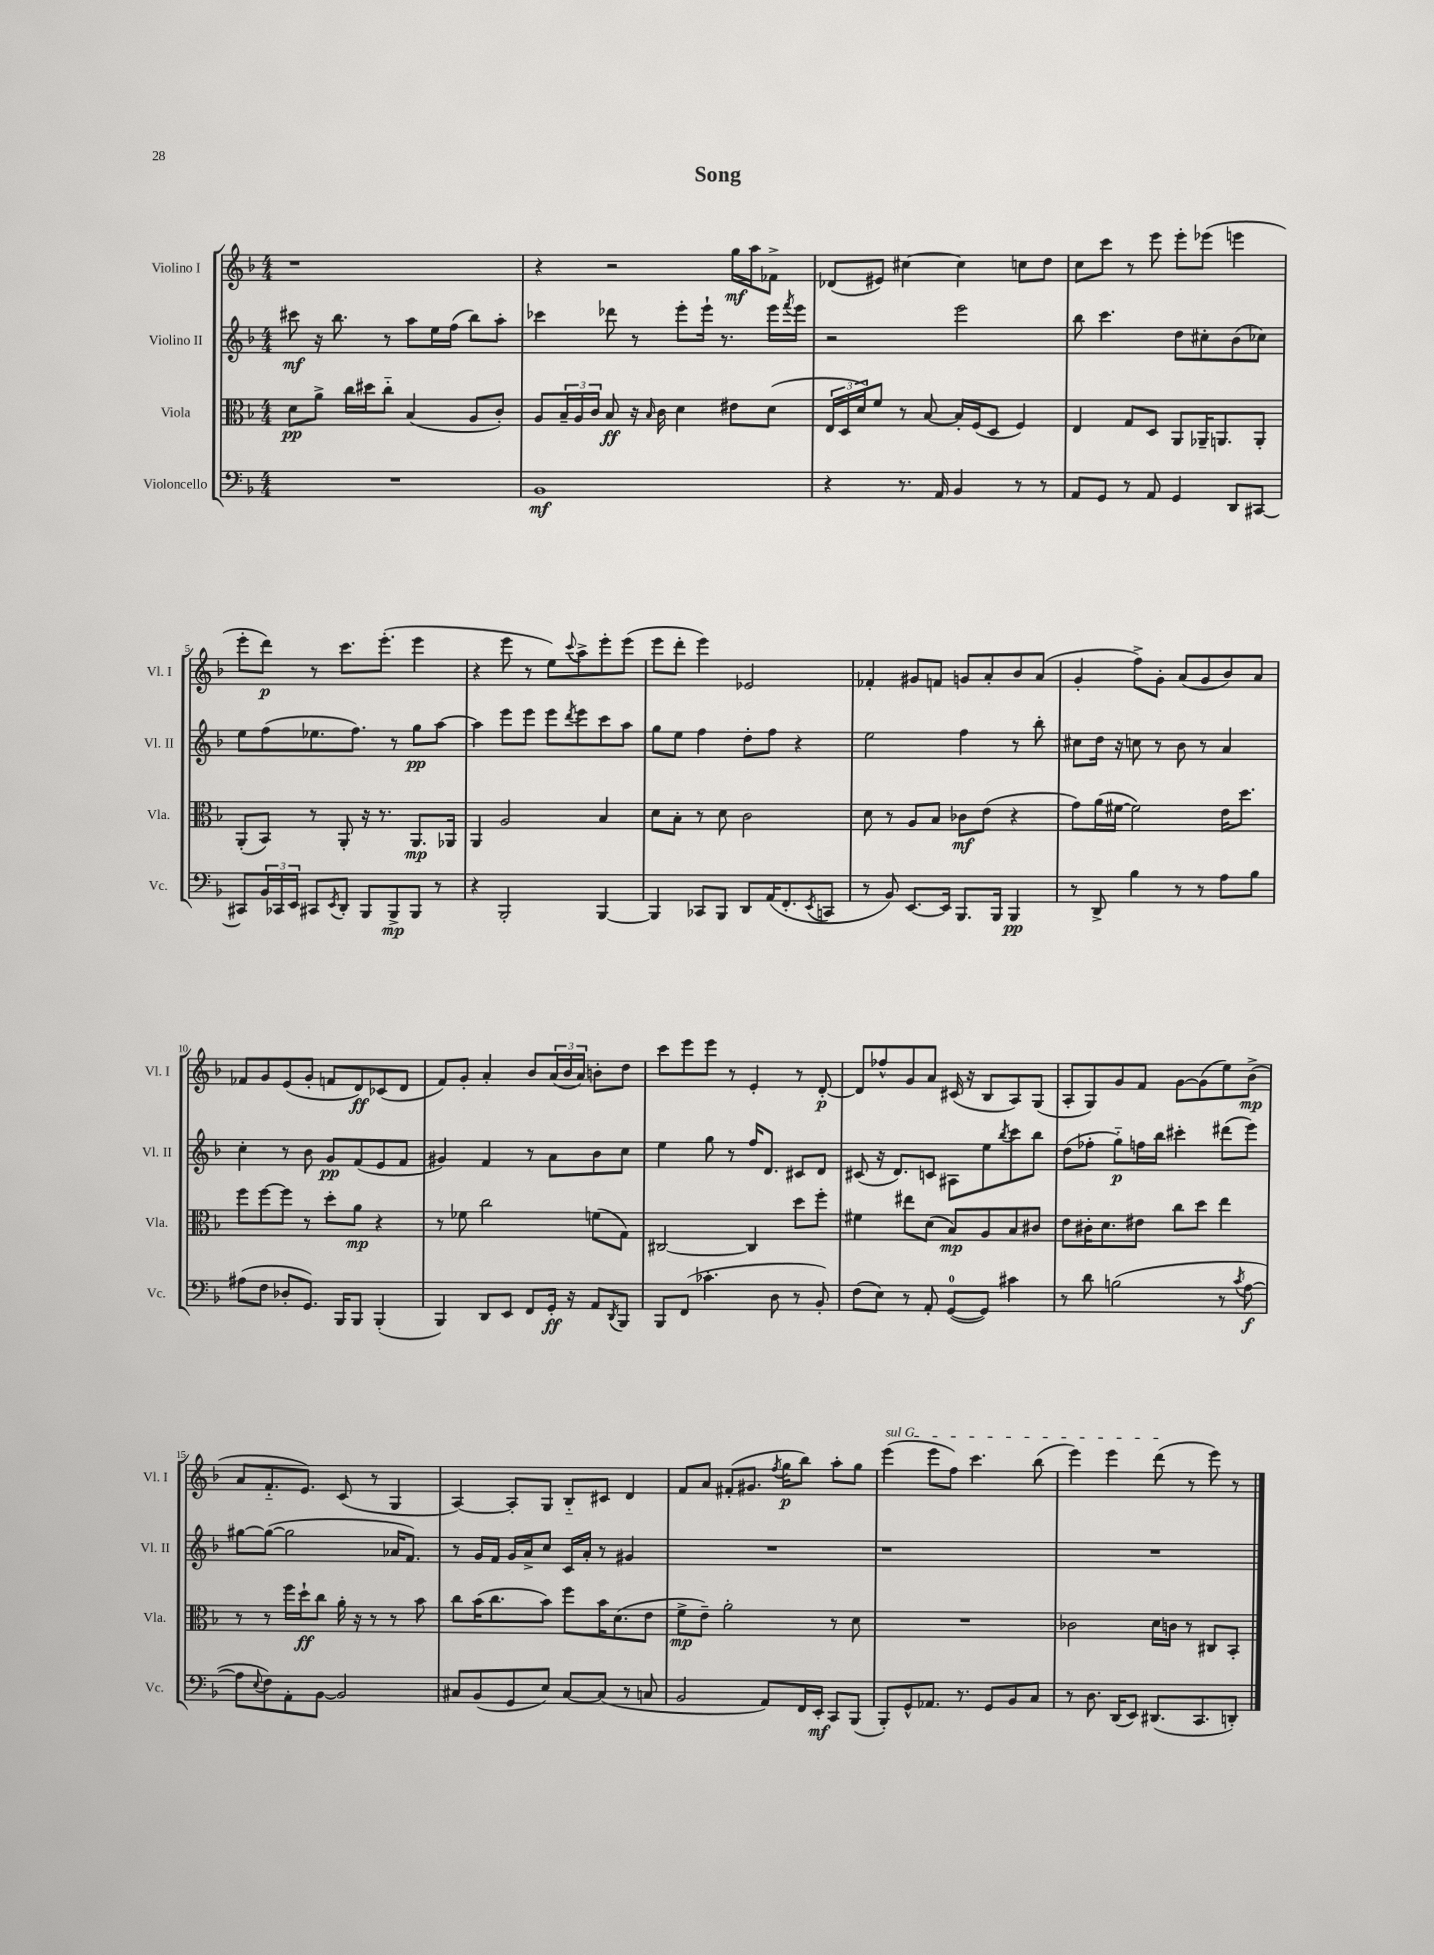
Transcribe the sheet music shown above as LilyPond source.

\header { title = "Song" }
<<
\new StaffGroup <<
\new Staff = "s0" \with { instrumentName = "Violino I" shortInstrumentName = "Vl. I" } {
    \clef treble \key f \major \numericTimeSignature \time 4/4
    r1 |
    r4 r2 g''16\mf a''16 fes'8-> |
    des'8( eis'8) cis''4~ cis''4 c''8 d''8 |
    c''8 c'''8 r8 e'''8 e'''8-. ees'''8( e'''4 |
    e'''8-. d'''8\p) r8 c'''8. e'''8.-.( e'''4 |
    r4 e'''8 r8 e''8) \appoggiatura { c'''8 } a''8-> e'''8-. e'''8( |
    e'''8 d'''8-. e'''4) ees'2 |
    fes'4-. gis'8 f'8 g'8 a'8-. bes'8 a'8( |
    g'4-. f''8->) g'8-. a'8( g'8 bes'8) a'8 |
    fes'8 g'8 e'8( g'8-. f'8 d'8\ff) ces'8( d'8 |
    f'8) g'8-. a'4-. bes'8 \tuplet 3/2 { a'16( bes'16 a'16) } b'8-. d''8 |
    c'''8 e'''8 e'''8 r8 e'4-. r8 d'8~-.\p |
    d'8 fes''8-^ g'8 a'8 cis'16( r16 bes8 a8) g8( |
    a8-. g8) g'8 f'8 g'8~ g'8( e''8) bes'8->\mp( |
    a'8 f'8.-_ e'8.) c'8( r8 g4 |
    a4~) a8-. g8 bes8-_ cis'8 d'4 |
    f'8 a'8 fis'8-.( gis'8. \acciaccatura { f''8 } g''16\p bes''8) a''8-. g''8 |
    \once \override TextSpanner.bound-details.left.text = \markup { \italic "sul G" } e'''4\startTextSpan( e'''8 f''8) c'''4. bes''8( |
    e'''4) e'''4 d'''8\stopTextSpan( r8 e'''8) r8 \bar "|." |
}
\new Staff = "s1" \with { instrumentName = "Violino II" shortInstrumentName = "Vl. II" } {
    \clef treble \key f \major \numericTimeSignature \time 4/4
    cis'''8\mf r16 bes''8. r8 a''8 e''16 f''16( bes''8) a''8-. |
    ces'''4 des'''8 r8 e'''8-. e'''16-! r8. e'''16 \acciaccatura { f'''8 } e'''16 |
    r2 e'''2 |
    bes''8 c'''4. d''8 cis''8-. bes'8( ces''8) |
    e''8 f''8( ees''8. f''8.) r8 g''8\pp a''8~ |
    a''4 e'''8 e'''8 e'''8 \acciaccatura { d'''8 } e'''8 c'''8 a''8 |
    g''8 e''8 f''4 d''8-. f''8 r4 |
    e''2 f''4 r8 bes''8-. |
    cis''8 d''16 r16 c''8 r8 bes'8 r8 a'4 |
    c''4-. r8 bes'8 g'8\pp f'8( e'8 f'8 |
    gis'4) f'4 r8 a'8 bes'8 c''8 |
    e''4 g''8 r8 f''16 d'8. cis'8 d'8 |
    cis'8( r16 d'8.) c'8 ais8 e''8 \acciaccatura { bes''8 } c'''8 bes''8 |
    d''8( fes''8-. g''8-_\p) f''16 bes''16 cis'''4-. dis'''8( e'''8) |
    gis''8~ gis''8~( gis''2 aes'16 f'8.) |
    r8 g'16 f'16 g'16 a'16-> c''8 c'16 a'16-. r8 gis'4 |
    R1 |
    r1 |
    R1 \bar "|." |
}
\new Staff = "s2" \with { instrumentName = "Viola" shortInstrumentName = "Vla." } {
    \clef alto \key f \major \numericTimeSignature \time 4/4
    d'8\pp a'8-> c''16 dis''16 c''8-_ bes4( a8 c'8-.) |
    a8 \tuplet 3/2 { bes16-- a16 c'16 } bes8\ff r16 \grace { bes16 } c'16 d'4 eis'8 d'8( |
    \tuplet 3/2 { e16 d16 d'16) } f'8 r8 bes8~ bes16-. f16( d8 f4) |
    e4 g8 d8 a,8 aes,16-- a,8. a,8-. |
    a,8-.( bes,8) r8 a,8-. r16 r8. a,8.\mp aes,16 |
    a,4 a2 bes4 |
    d'8 bes8-. r8 d'8 c'2 |
    d'8 r8 a8 bes8 ces'8\mf e'8( r4 |
    g'8) a'16( fis'16~ fis'2) e'16 d''8. |
    f''8 f''8~ f''8 r8 d''8-. a'8\mp r4 |
    r8 fes'8 c''2 f'8( g8) |
    cis2~ cis4 d''8 f''8-. |
    fis'4 eis''8 d'8( bes8\mp) a8 bes8 cis'8 |
    e'8 cis'16-. d'8. eis'8 c''8 d''8 e''4 |
    r8 r8 f''16 d''16-!\ff c''8 a'16-. r16 r8 r8 bes'8 |
    c''8 bes'16( c''8. bes'8) f''8 bes'16 d'8.( e'8 |
    f'8->\mp e'8--) a'2-. r8 d'8 |
    R1 |
    ces'2 d'16 c'16 r8 cis8 bes,8-. \bar "|." |
}
\new Staff = "s3" \with { instrumentName = "Violoncello" shortInstrumentName = "Vc." } {
    \clef bass \key f \major \numericTimeSignature \time 4/4
    R1 |
    bes,1\mf |
    r4 r8. a,16 bes,4 r8 r8 |
    a,8 g,8 r8 a,8 g,4 d,8 cis,8~ |
    cis,8 \tuplet 3/2 { bes,16 ces,16 e,16 } cis,8 \acciaccatura { e,8 } d,8-. bes,,8 bes,,8->\mp bes,,8 r8 |
    r4 bes,,2-. bes,,4~ |
    bes,,4 ces,8 bes,,8 d,8 a,16( f,8.-. \acciaccatura { e,8 } c,8 |
    r8 bes,8) e,8.~ e,16 bes,,8. bes,,16 bes,,4\pp |
    r8 d,8-> bes4 r8 r8 a8 bes8 |
    ais8( f8 des8-. g,8.) bes,,16 bes,,8 bes,,4-.( |
    bes,,4) d,8 e,8 f,8 g,16-.\ff r16 a,8 \acciaccatura { d,8 } bes,,8 |
    bes,,8 f,8( ces'4.-. d8 r8 bes,8-.) |
    f8( e8) r8 a,8-. g,8-0~( g,8) cis'4 |
    r8 d'8 b2( r8 \acciaccatura { c'8 } a8~\f |
    a8 \appoggiatura { e8 } f8) a,8-. bes,8~ bes,2 |
    cis8 bes,8( g,8 e8) cis8~ cis8( r8 c8 |
    bes,2 a,8) f,16 e,16-.\mf c,8 bes,,8( |
    bes,,8-.) g,8-^ aes,8. r8. g,8 bes,8 c8 |
    r8 d8. d,16( e,8) dis,8.( c,8. d,8-.) \bar "|." |
}
>>
>>
